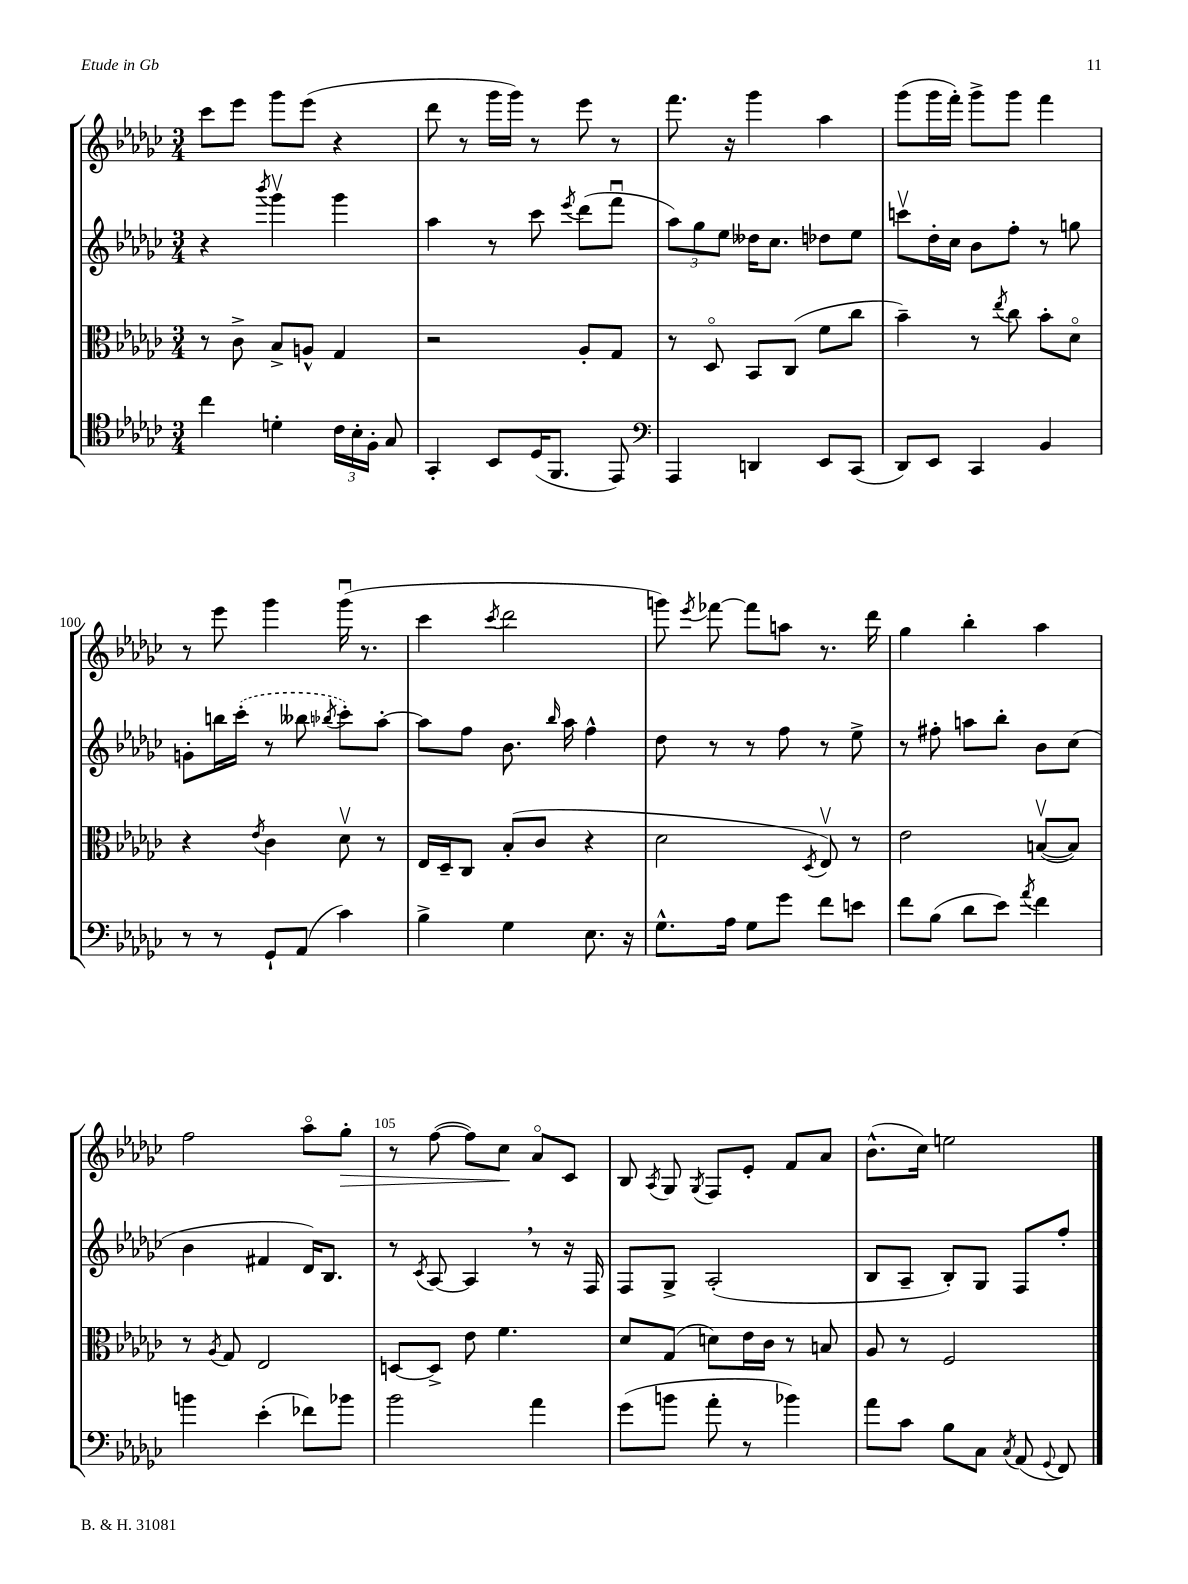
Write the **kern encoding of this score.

**kern	**kern	**kern	**kern
*staff4	*staff3	*staff2	*staff1
*clefC4	*clefC3	*clefG2	*clefG2
*k[b-e-a-d-g-c-]	*k[b-e-a-d-g-c-]	*k[b-e-a-d-g-c-]	*k[b-e-a-d-g-c-]
*M3/4	*M3/4	*M3/4	*M3/4
4cc-\	8r	4r	8ccc-\L
.	8c-^\	.	8eee-\J
.	.	8qbbb-/	.
4d'\	8B-^/L	4ggg-v\	8ggg-\L
.	8A^^/J	.	(8eee-\J
24c-\LL	4G-/	4ggg-\	4r
24B-'\	.	.	.
24F'\JJ	.	.	.
8G-/	.	.	.
=	=	=	=
4GG-'/	2r	4aa-\	8ddd-\
.	.	.	8r
8BB-/L	.	8r	16ggg-\LL
.	.	.	16ggg-\JJ)
(16D-/K	.	8ccc-\	8r
8.FF/J	.	.	.
.	.	8qeee-/	.
.	8A-'/L	(8ddd-\L	8eee-\
8EE-/)	8G-/J	8fffu\J	8r
=	=	=	=
*clefF4	*	*	*
4AAA-/	8r	12aa-\L)	8.fff\
.	.	12gg-\	.
.	8D-o/	.	.
.	.	12ee-\J	.
.	.	.	16r
4DD/	8BB-/L	16dd--\LK	4ggg-\
.	.	8.cc-\J	.
.	(8C-/J	.	.
8EE-/L	8f\L	8dd-\L	4aa-\
(8CC-/J	8cc-\J	8ee-\J	.
=	=	=	=
8DD-/L)	4b-~\)	8cccv\L	(8ggg-\L
8EE-/J	.	16dd-'\L	16ggg-\L
.	.	16cc-\JJ	16fff'\JJ)
4CC-/	8r	8b-\L	8ggg-^\L
.	8qee-/	.	.
.	8cc-\	8ff'\J	8ggg-\J
4BB-/	8b-'\L	8r	4fff\
.	8d-o\J	8gg\	.
=	=	=	=
8r	4r	8g'\L	8r
8r	.	16bb\L	8eee-\
.	.	(16ccc-'\JJ	.
.	8qe-/	.	.
8GG-`/L	4c-\	8r	4ggg-\
(8AA-/J	.	8bb--\	.
.	.	8qbb-/	.
4c-\)	8d-v\	8ccc-'\L)	(16ggg-u\
.	.	.	8.r
.	8r	[8aa-'\J	.
=	=	=	=
4B-^\	16E-/LL	8aa-\]L	4ccc-\
.	16D-~/J	.	.
.	8C-/J	8ff\J	.
.	.	.	8qccc-/
4G-\	(8B-'/L	8.b-\	2ddd-\
.	8c-/J	.	.
.	.	16qqbb-/	.
.	.	16aa-\	.
8.E-\	4r	4ff^^\	.
16r	.	.	.
=	=	=	=
8.G-^^\L	2d-\	8dd-\	8ggg\)
.	.	.	8qeee-/
.	.	8r	[8fff-\
16A-\Jk	.	.	.
8G-\L	.	8r	8fff-\]L
8g-\J	.	8ff\	8aa\J
.	8qD-/	.	.
8f\L	8E-v/)	8r	8.r
8e\J	8r	8ee-^\	.
.	.	.	16ddd-\
=	=	=	=
8f\L	2e-\	8r	4gg-\
(8B-\J	.	8ff#'\	.
8d-\L	.	8aa\L	4bb-'\
8e-\J)	.	8bb-'\J	.
8qa-/	.	.	.
4f\	([8Bv/L	8b-\L	4aa-\
.	8B/]J)	(8cc-\J	.
=	=	=	=
4b\	8r	4b-\	2ff\
.	8qA-/	.	.
.	8G-/	.	.
(4e-'\	2E-/	4f#/	.
8f-\L)	.	16d-/LK)	8aa-o\L
.	.	8.B-/J	.
8b-\J	.	.	8gg-'\J
=	=	=	=
2b-\	[8D/L	8r	8r
.	.	8qc-/	.
.	8D^/]J	[8A-/	([8ff\
.	8e-\	4A-/]	8ff\]L)
.	4.f\	.	8cc-\J
4a-\	.	8r	8a-o/L
.	.	16r	8c-/J
.	.	16F/	.
=	=	=	=
(8g-\L	8d-/L	8F/L	8B-/
.	.	.	8qA-/
8b\J	(8G-/J	8G-^/J	8G-/
.	.	.	8qG-/
8a-'\	8d\L)	(2A-'/	8F/L
8r	16e-\L	.	8e-'/J
.	16c-\JJ	.	.
4b-\)	8r	.	8f/L
.	8B/	.	8a-/J
=	=	=	=
8a-\L	8A-/	8B-/L	(8.b-^^\L
8c-\J	8r	8A-~/J	.
.	.	.	16cc-\Jk)
8B-\L	2F/	8B-'/L)	2ee\
8C-\J	.	8G-/J	.
8qC-/	.	.	.
(8AA-/	.	8F/L	.
8qqGG-/	.	.	.
8FF/)	.	8ff'/J	.
==	==	==	==
*-	*-	*-	*-
